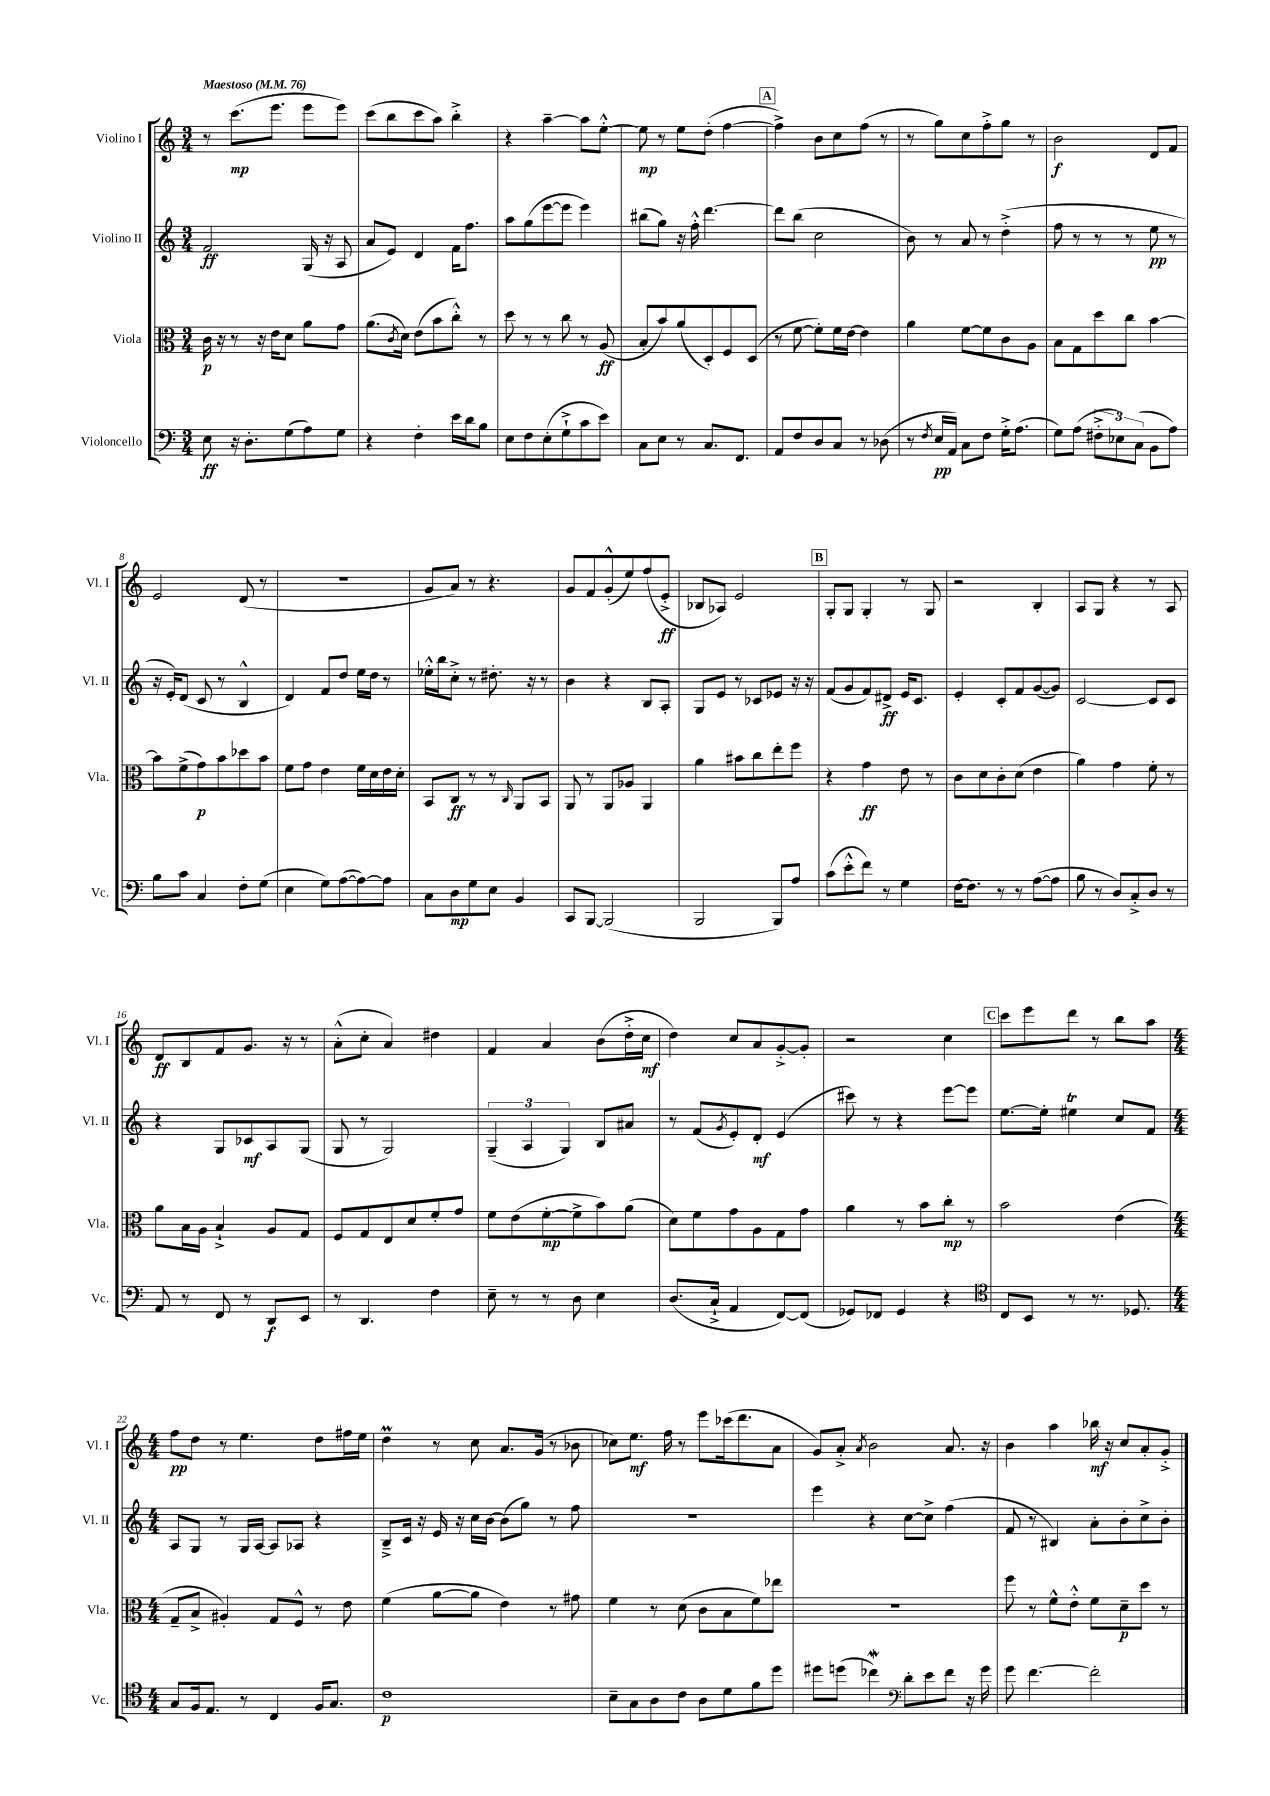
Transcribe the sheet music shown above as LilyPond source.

<<
\new StaffGroup <<
\new Staff = "s0" \with { instrumentName = "Violino I" shortInstrumentName = "Vl. I" } {
    \clef treble \key c \major \numericTimeSignature \time 3/4 \tempo "Maestoso" 4 = 76
    r8 c'''8.\mp( e'''8. e'''8 e'''8) |
    c'''8( b''8 c'''8 a''8) b''4-.-> |
    r4 a''4~-- a''8 e''8~-.-^ |
    e''8\mp r8 e''8 d''8-.( f''4~ |
    \mark \markup { \box "A" } f''4->) b'8 c''8 f''8( r8 |
    r8 g''8) c''8 f''8-.-> g''8 r8 |
    b'2\f d'8 f'8 |
    e'2 d'8( r8 |
    R2. |
    g'8 a'8) r8 r4. |
    g'8 f'8 g'8-.-^( e''8) f''8( e'8-.->\ff |
    bes8 aes8) e'2 |
    \mark \markup { \box "B" } g8-. g8 g4-. r8 g8 |
    r2 b4-. |
    a8 g8 r4 r8 a8 |
    d'8\ff b8 f'8 g'8. r16 r8 |
    a'8-.-^( c''8-. a'4) dis''4 |
    f'4 a'4 b'8( d''16-.-> c''16\mf |
    d''4) c''8 a'8 g'8~-.-> g'8-. |
    r2 c''4 |
    \mark \markup { \box "C" } c'''8 e'''8 d'''8 r8 b''8 a''8 |
    \numericTimeSignature \time 4/4 f''8\pp d''8 r8 e''4. d''8 fis''16 e''16 |
    d''4\prall r8 c''8 a'8. g'16( r8 bes'8 |
    ces''8) e''8.\mf f''16 r8 e'''8 ces'''16( d'''8. a'8 |
    g'8) a'8-.-> \acciaccatura { a'8 } b'2 a'8. r16 |
    b'4 a''4 bes''16\mf r16 c''8 a'8-. g'8-.-> \bar "|." |
}
\new Staff = "s1" \with { instrumentName = "Violino II" shortInstrumentName = "Vl. II" } {
    \clef treble \key c \major \numericTimeSignature \time 3/4
    f'2\ff g16( r16 a8 |
    a'8 e'8) d'4 f'16 f''8. |
    a''8 g''8( e'''8~ e'''8 e'''4) |
    bis''8( g''8) r16 f''16-.-^ d'''4.~ |
    \mark \markup { \box "A" } d'''8 b''8( c''2 |
    b'8) r8 a'8 r8 d''4-.->( |
    f''8 r8 r8 r8 e''8\pp r8 |
    r16 e'16-.) d'8( c'8 r8 b4-^ |
    d'4) f'8 d''8 e''16 d''16 r8 |
    ees''16-.-^ b''16 c''8-.-> r8 dis''8.-. r16 r8 |
    b'4 r4 b8 a8-. |
    g8 e'8 r8 ces'8 ees'8 r16 r16 |
    \mark \markup { \box "B" } f'8( g'8 f'8) dis'8->\ff e'16 c'8. |
    e'4-. c'8-. f'8 g'8~( g'8) |
    c'2~ c'8 c'8 |
    r4 g8 ces'8\mf a8 g8( |
    g8 r8 g2) |
    \tuplet 3/2 { g4--( a4 g4) } b8 ais'8 |
    r8 f'8( \acciaccatura { g'8 } e'8-.) d'8-.\mf e'4( |
    cis'''8) r8 r4 e'''8~ e'''8 |
    \mark \markup { \box "C" } e''8.~ e''16-. eis''4\trill c''8 f'8 |
    \numericTimeSignature \time 4/4 a8 g8 r8 g16 a16~ a8 aes8 r4 |
    b8---> c'16 r16 e'16 r16 c''16 b'16~ b'8( g''8) r8 f''8 |
    R1 |
    e'''4 r4 c''8~ c''8-> f''4( |
    f'8 r8 bis4) a'8-. b'8-. c''8-> b'8-. \bar "|." |
}
\new Staff = "s2" \with { instrumentName = "Viola" shortInstrumentName = "Vla." } {
    \clef alto \key c \major \numericTimeSignature \time 3/4
    c'16\p r16 r8 r16 e'16 d'8 a'8 g'8 |
    a'8.( \acciaccatura { c'8 } d'16) e'8( b'8 c''8-.-^) r8 |
    d''8 r8 r8 c''8 r8 a8\ff( |
    b8-. b'8) a'8( d8-.) f8 d8( |
    \mark \markup { \box "A" } r8 f'8~ f'8-.) f'16 e'16~ e'4 |
    a'4 f'8~ f'8 c'8 a8 |
    b8 g8 d''8 c''8 b'4~ |
    b'8 f'8->( g'8\p) b'8 des''8 b'8 |
    f'8 g'8 e'4 f'16 d'16 e'16 d'16-. |
    b,8 c8\ff r8 r8 \grace { c16 } a,8 b,8 |
    a,8 r8 a,8 aes8 a,4 |
    a'4 bis'8 c''8 e''8-. f''8 |
    \mark \markup { \box "B" } r4 g'4\ff e'8 r8 |
    c'8 d'8 c'8-. d'8( e'4 |
    a'4) g'4 f'8-. r8 |
    a'8 b16 a16 b4-!-> a8 g8 |
    f8 g8 e8 d'8 f'8-. g'8 |
    f'8 e'8( f'8~-.\mp f'8-> b'8) a'8( |
    d'8) f'8 g'8 a8 g8 g'8 |
    a'4 r8 b'8 c''8-.\mp r8 |
    \mark \markup { \box "C" } b'2 e'4( |
    \numericTimeSignature \time 4/4 g8-- b8-> ais4-.) g8 f8-^ r8 e'8 |
    f'4( a'8~ a'8 e'4) r8 gis'8 |
    f'4 r8 d'8( c'8 b8 f'8) ees''8 |
    r1 |
    f''8 r8 f'8-^ e'8-.-^ f'8 d'8--\p d''8 r8 \bar "|." |
}
\new Staff = "s3" \with { instrumentName = "Violoncello" shortInstrumentName = "Vc." } {
    \clef bass \key c \major \numericTimeSignature \time 3/4
    e8\ff r16 d8.-. g8( a8) g8 |
    r4 f4-. e'16 d'16 b8 |
    e8 f8 e8-.( g8-!-> c'8 e'8) |
    c8 e8 r8 c8. f,8. |
    \mark \markup { \box "A" } a,8 f8 d8 c8 r8 des8( |
    r8 \acciaccatura { f8 } e16\pp a,16) c8 f8 g16-.-> a8.( |
    g8) a8( \tuplet 3/2 { fis8-.-> ees8) c8( } b,8 a8) |
    b8 c'8 c4 f8-. g8( |
    e4 g8) a8~( a8~) a8 |
    c8 d8\mp g8 e8 b,4 |
    c,8 b,,8~ b,,2( |
    b,,2 b,,8) a8 |
    \mark \markup { \box "B" } c'8( e'8-.-^ f'8) r8 g4 |
    f16~ f8. r8 r8 a8~( a8 |
    b8 r8 d8) c8-.-> d8 r8 |
    a,8 r8 f,8 r8 d,8\f e,8 |
    r8 d,4. f4 |
    e8-- r8 r8 d8 e4 |
    d8.( c16-!-> a,4 f,8~) f,8( |
    ges,8) fes,8 ges,4 r4 |
    \mark \markup { \box "C" } \clef tenor c8 b,8 r8 r8. des8. |
    \numericTimeSignature \time 4/4 g8 f16 e8. r8 c4 f16 g8. |
    c'1\p |
    b8-- g8 a8 c'8 a8 d'8 f'8 d''8 |
    dis''8 d''8( ces''4\mordent) \clef bass d'8-. e'8 f'8 r16 g'16 |
    g'8 f'4.~ f'2-. \bar "|." |
}
>>
>>
